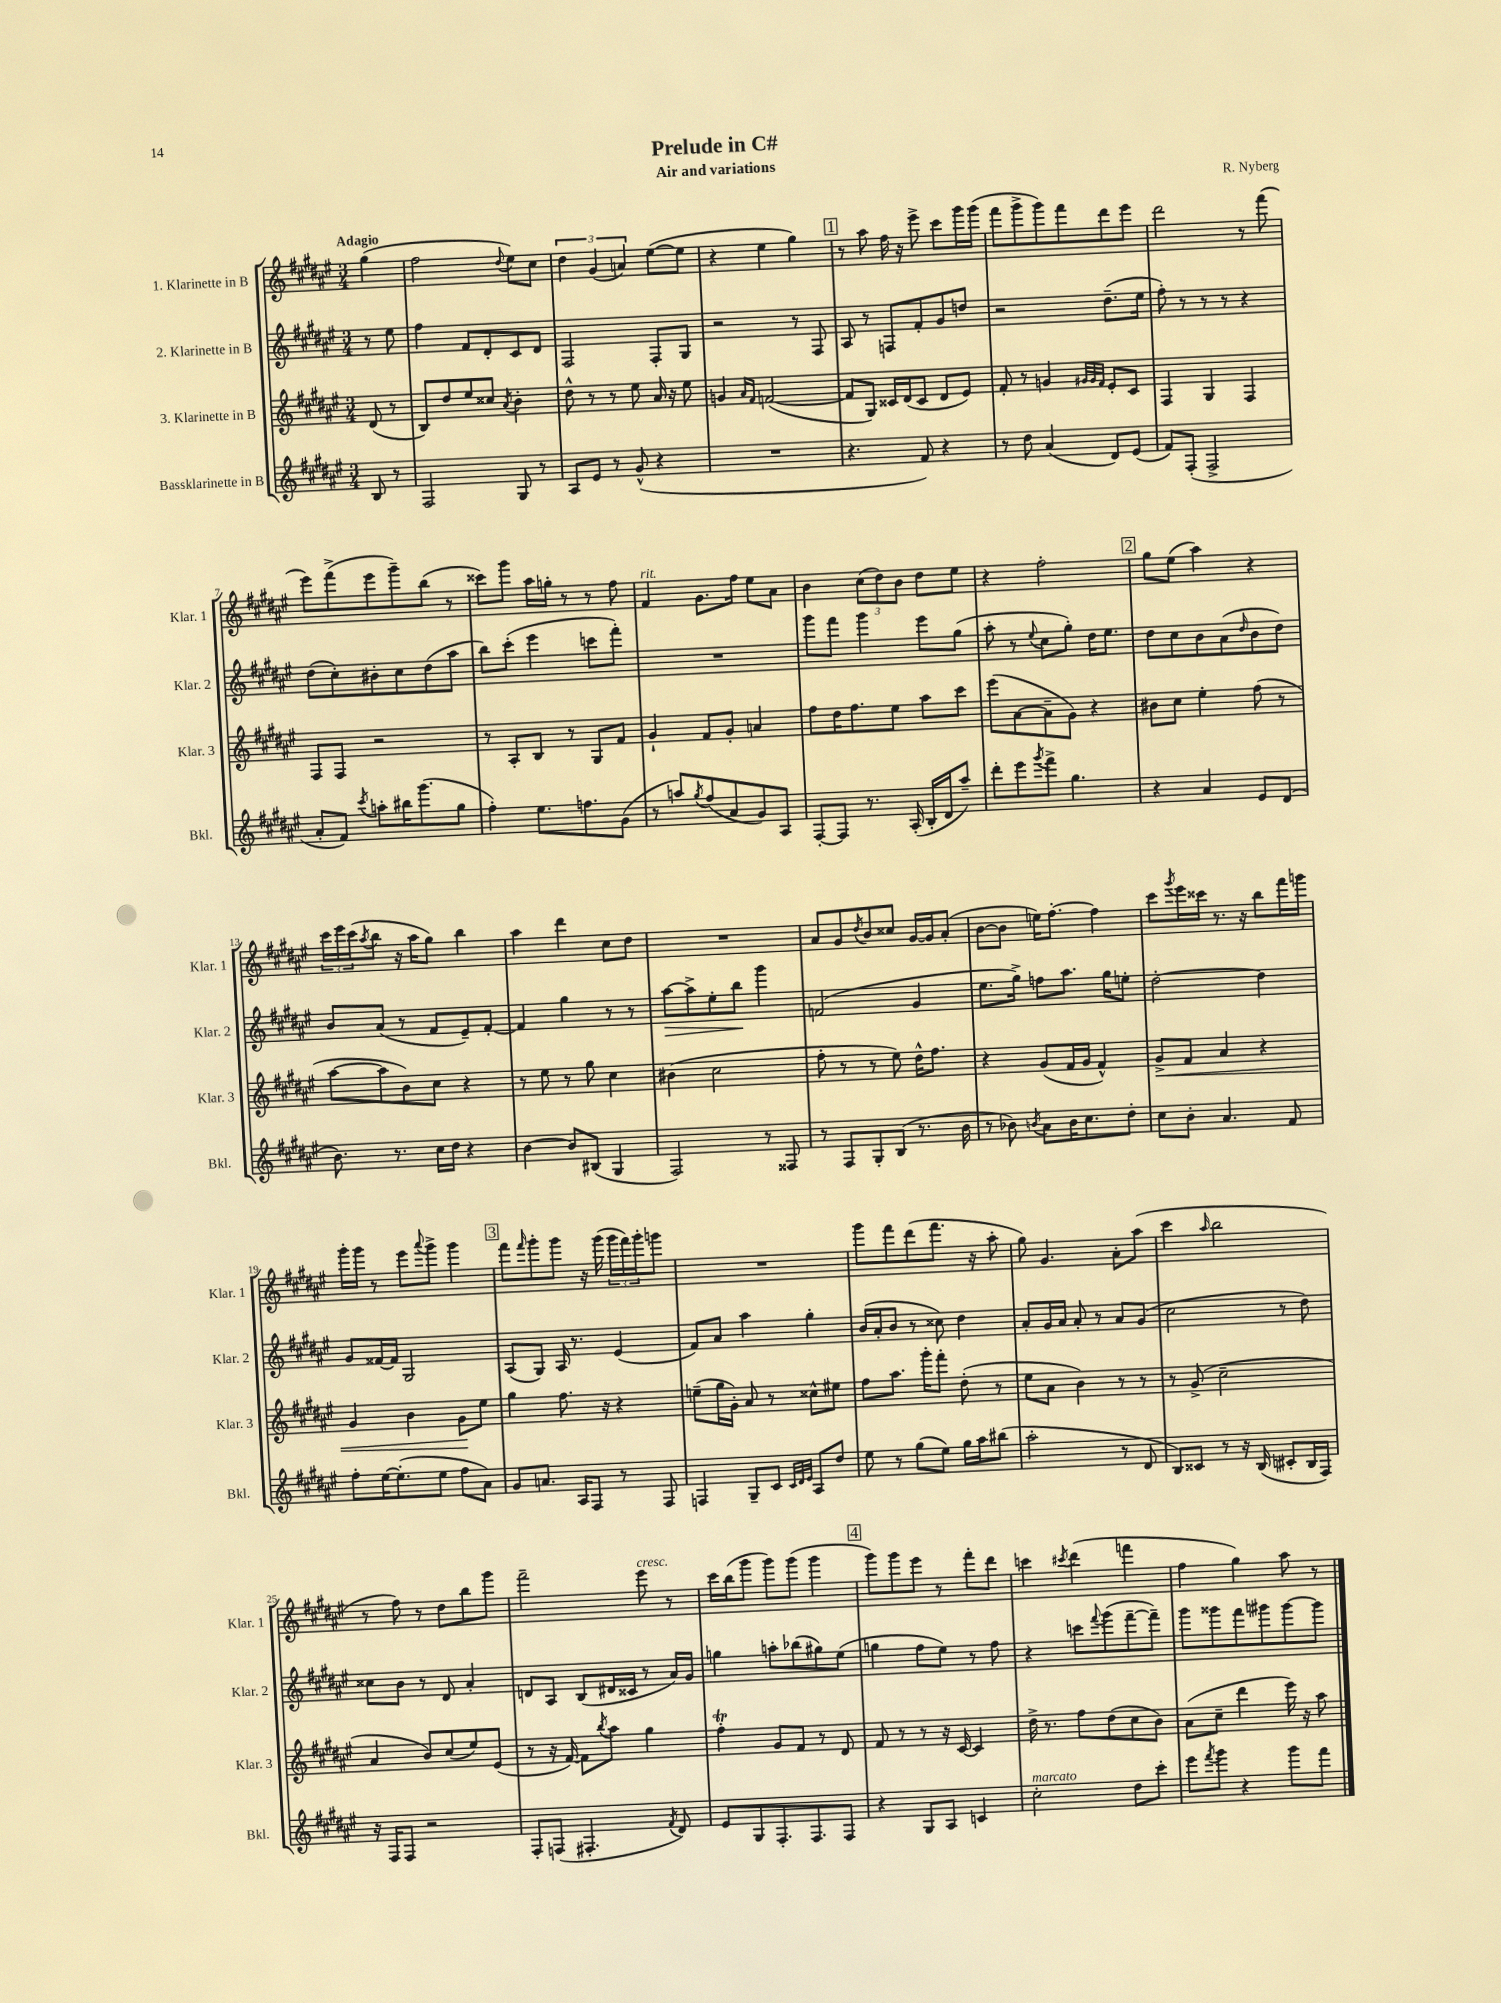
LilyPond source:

\header { title = "Prelude in C#" composer = "R. Nyberg" subtitle = "Air and variations" }
<<
\new StaffGroup <<
\new Staff = "s0" \with { instrumentName = "1. Klarinette in B" shortInstrumentName = "Klar. 1" } {
    \clef treble \key fis \major \numericTimeSignature \time 3/4 \partial 4 \tempo "Adagio"
    gis''4( |
    fis''2 \appoggiatura { dis''8 } eis''8) cis''8 |
    \tuplet 3/2 { dis''4 gis'4( a'4) } eis''8~( eis''8 |
    r4 eis''4 gis''4) |
    \mark \markup { \box "1" } r8 ais''8 fis''16 r16 eis'''8-> cis'''8 gis'''16 gis'''16( |
    fis'''8 gis'''8-> gis'''8) fis'''8 dis'''8 eis'''8 |
    dis'''2 r8 fis'''8( |
    eis'''8) fis'''8->( eis'''8 gis'''8--) b''8( r8 |
    cisis'''8) gis'''8 ais''16 g''16-. r8 r8 fis''8 |
    fis'4^\markup { \italic "rit." } gis'8. fis''16 eis''8 ais'8 |
    b'4 \tuplet 3/2 { cis''8( dis''8) b'8 } dis''8 eis''8 |
    r4 fis''2-. |
    \mark \markup { \box "2" } gis''8 eis''8( ais''4) r4 |
    \tuplet 3/2 { cis'''16 eis'''16 cis'''16( } \acciaccatura { ais''8 } b''8 r16 ais''16 gis''8) b''4 |
    ais''4 dis'''4 cis''8 dis''8 |
    R2. |
    ais'8 gis'8 \acciaccatura { dis''8 } b'8 cisis''8 gis'16~ gis'16 ais'8-.( |
    b'8~ b'8 e''16) fis''8.~-. fis''4 |
    cis'''8 \acciaccatura { gis'''8 } eis'''16 cisis'''16 r8. r16 b''8 fis'''16 g'''16 |
    gis'''16-. gis'''16 r8 eis'''8 \appoggiatura { ais'''8 } gis'''8-> gis'''4 |
    \mark \markup { \box "3" } fis'''8 \grace { fis'''16 } gis'''8-. gis'''8 r16 gis'''16( \tuplet 3/2 { gis'''16 fis'''16) gis'''16-. } g'''8 |
    R2. |
    gis'''8 fis'''8 dis'''8( fis'''8. r16 ais''8-. |
    gis''8) gis'4. ais'8-. ais''8( |
    cis'''4 \grace { ais''16 } b''2 |
    r8 fis''8) r8 dis''8 b''8 gis'''8 |
    fis'''2-- eis'''8^\markup { \italic "cresc." } r8 |
    cis'''16 b''16( gis'''8 gis'''8) gis'''8( gis'''4 |
    \mark \markup { \box "4" } gis'''8) gis'''8 eis'''8 r8 fis'''8-. dis'''8 |
    c'''4 \acciaccatura { cis'''8 } dis'''4( f'''4 |
    fis''4 gis''4) ais''8 r8 \bar "|." |
}
\new Staff = "s1" \with { instrumentName = "2. Klarinette in B" shortInstrumentName = "Klar. 2" } {
    \clef treble \key fis \major \numericTimeSignature \time 3/4 \partial 4
    r8 eis''8 |
    fis''4 fis'8 dis'8-. cis'8 dis'8 |
    fis2 fis8-. gis8 |
    r2 r8 fis8 |
    \mark \markup { \box "1" } ais8 r8 f8 fis'8-. gis'8 d''8 |
    r2 dis''8.--( eis''16 |
    fis''8-.) r8 r8 r8 r4 |
    dis''8( cis''8-.) bis'8-. cis''8 dis''8( ais''8 |
    b''8) cis'''8-.( eis'''4 c'''8 fis'''8-.) |
    R2. |
    gis'''8 fis'''8 gis'''4 eis'''8 gis''8( |
    ais''8-. r8 \appoggiatura { eis''8 } cis''8 gis''8-.) dis''16 eis''8. |
    \mark \markup { \box "2" } dis''8 cis''8 b'8 ais'8( \grace { dis''16 } b'8 dis''8) |
    b'8 ais'8( r8 fis'8 eis'8--) fis'8~-. |
    fis'4 gis''4 r8 r8 |
    ais''8~\> ais''8-> eis''8-. b''8\! gis'''4 |
    f'2( gis'4 |
    eis''8. gis''16->) f''8 ais''8. gis''16 e''8-. |
    dis''2~-. dis''4 |
    gis'8 fisis'16~ fisis'16 gis2 |
    \mark \markup { \box "3" } ais8( gis8) ais16 r8. eis'4( |
    fis'8) ais'8 ais''4 gis''4-. |
    b'16( ais'16-. b'8 r8 cisis''8) dis''4 |
    ais'8-. gis'16 ais'16 ais'8-. r8 ais'8 gis'8( |
    cis''2 r8 dis''8) |
    cisis''8 b'8 r8 dis'8 ais'4-. |
    d'8 ais8 b8( dis'16 cisis'16 r8 ais'16) gis'16 |
    g''4 a''8-. bes''8( gis''8) eis''8( |
    \mark \markup { \box "4" } g''4 fis''8 eis''8) r8 fis''8 |
    r4 c'''8 \appoggiatura { fis'''8 } gis'''8( fis'''8~-- fis'''8--) |
    gis'''8 gisis'''8 fis'''8 gis'''8 gis'''8~ gis'''8 \bar "|." |
}
\new Staff = "s2" \with { instrumentName = "3. Klarinette in B" shortInstrumentName = "Klar. 3" } {
    \clef treble \key fis \major \numericTimeSignature \time 3/4 \partial 4
    dis'8( r8 |
    b8) dis''8 eis''8 cisis''8 \acciaccatura { ais'8 } b'4-. |
    dis''8-^ r8 r8 eis''8 ais'16 r16 eis''8 |
    g'4 \grace { ais'16 fis'16 } f'2~( |
    \mark \markup { \box "1" } f'8 gis8) cisis'16 dis'16( cisis'8 dis'8 eis'8) |
    fis'8-. r8 g'4 \grace { gis'32 gis'32 fis'32 } eis'8-. cis'8 |
    fis4 gis4 fis4 |
    fis8 fis8 r2 |
    r8 ais8-. b8 r8 gis8 fis'8 |
    gis'4-! fis'8 gis'8-. a'4 |
    fis''8 dis''16 fis''8. eis''8 ais''8 cis'''8 |
    eis'''8( ais'8~ ais'8-- gis'8) r4 |
    \mark \markup { \box "2" } bis'8 cis''8 eis''4-. fis''8( r8 |
    ais''8~ ais''8 b'8) cis''8 r4 |
    r8 eis''8 r8 gis''8 cis''4 |
    bis'4( cis''2 |
    fis''8-. r8 r8 eis''8) dis''16-^ fis''8. |
    r4 gis'8( fis'16 gis'16 fis'4-^) |
    gis'8->\< fis'8 ais'4 r4 |
    gis'4 b'4 gis'8\! eis''8 |
    \mark \markup { \box "3" } gis''4 fis''8. r16 r4 |
    e''8--( gis''16 gis'16-.) ais'8 r8 cisis''8-^ eis''8 |
    fis''8 ais''8. gis'''16-. fis'''8-. dis''8-.( r8 |
    eis''8 ais'8 b'4) r8 r8 |
    r8 gis'8->( cis''2-- |
    ais'4 b'8) cis''8( eis''8) eis'8( |
    r8 r16 fis'16~) fis'8 \acciaccatura { b''8 } ais''8 gis''4 |
    fis''4-.\trill gis'8 fis'8 r8 dis'8 |
    \mark \markup { \box "4" } fis'8 r8 r8 r16 cis'16~ cis'4 |
    dis''16-> r8. fis''8 dis''8( cis''8 b'8) |
    ais'8( cis''8-- dis'''4 eis'''16) r16 ais''8 \bar "|." |
}
\new Staff = "s3" \with { instrumentName = "Bassklarinette in B" shortInstrumentName = "Bkl." } {
    \clef treble \key fis \major \numericTimeSignature \time 3/4 \partial 4
    b8 r8 |
    fis2 gis8 r8 |
    ais8 eis'8 r8 gis'8-^( r4 |
    R2. |
    \mark \markup { \box "1" } r4. fis'8) r4 |
    r8 dis''8 ais'4( dis'8) eis'8( |
    fis'8) fis8-.( fis2-> |
    ais'8-. fis'8) \acciaccatura { cis'''8 } a''8-. bis''16 gis'''8.( gis''8 |
    fis''4-.) eis''8. f''8. gis'8( |
    r8 a''8) \acciaccatura { gis''8 } fis''8( ais'8 gis'8) ais8 |
    fis8~-. fis8 r8. ais16-.( b16-. dis'16 ais''8--) |
    dis'''8-. eis'''8 \acciaccatura { gis'''8 } fis'''8-> gis''4. |
    \mark \markup { \box "2" } r4 ais'4 eis'8 dis'8( |
    b'8.) r8. cis''16 dis''16 r4 |
    b'4~ b'8 bis8( gis4 |
    fis2) r8 fisis8 |
    r8 fis8 gis8-. b8( r8. b'16 |
    r8 bes'8) \acciaccatura { b'8 } ais'8 b'16 cis''8. dis''8-. |
    cis''8 b'8-. ais'4. fis'8 |
    fis''8-. eis''16~ eis''8.-.( eis''8 fis''8 ais'8) |
    \mark \markup { \box "3" } gis'8 a'8. ais16 fis8 r8 fis8 |
    f4 gis8-- cis'8 \grace { cis'32 dis'32 eis'32 } ais8 dis''8 |
    eis''8 r8 gis''8( eis''8) gis''16 ais''16 bis''8( |
    ais''2-. r8 dis'8 |
    b8) cisis'8 r8 r16 b16( cis'8-. b16 fis16) |
    r16 fis16 fis8 r2 |
    fis8-. f8( fis4.-. \acciaccatura { fis'8 } dis'8) |
    eis'8 gis8 fis8.-. fis8. fis8 |
    \mark \markup { \box "4" } r4 gis8 ais8 c'4 |
    cis''2-.^\markup { \italic "marcato" } dis''8 cis'''8-. |
    eis'''8 \acciaccatura { fis'''8 } gis'''8 r4 gis'''8 fis'''8 \bar "|." |
}
>>
>>
